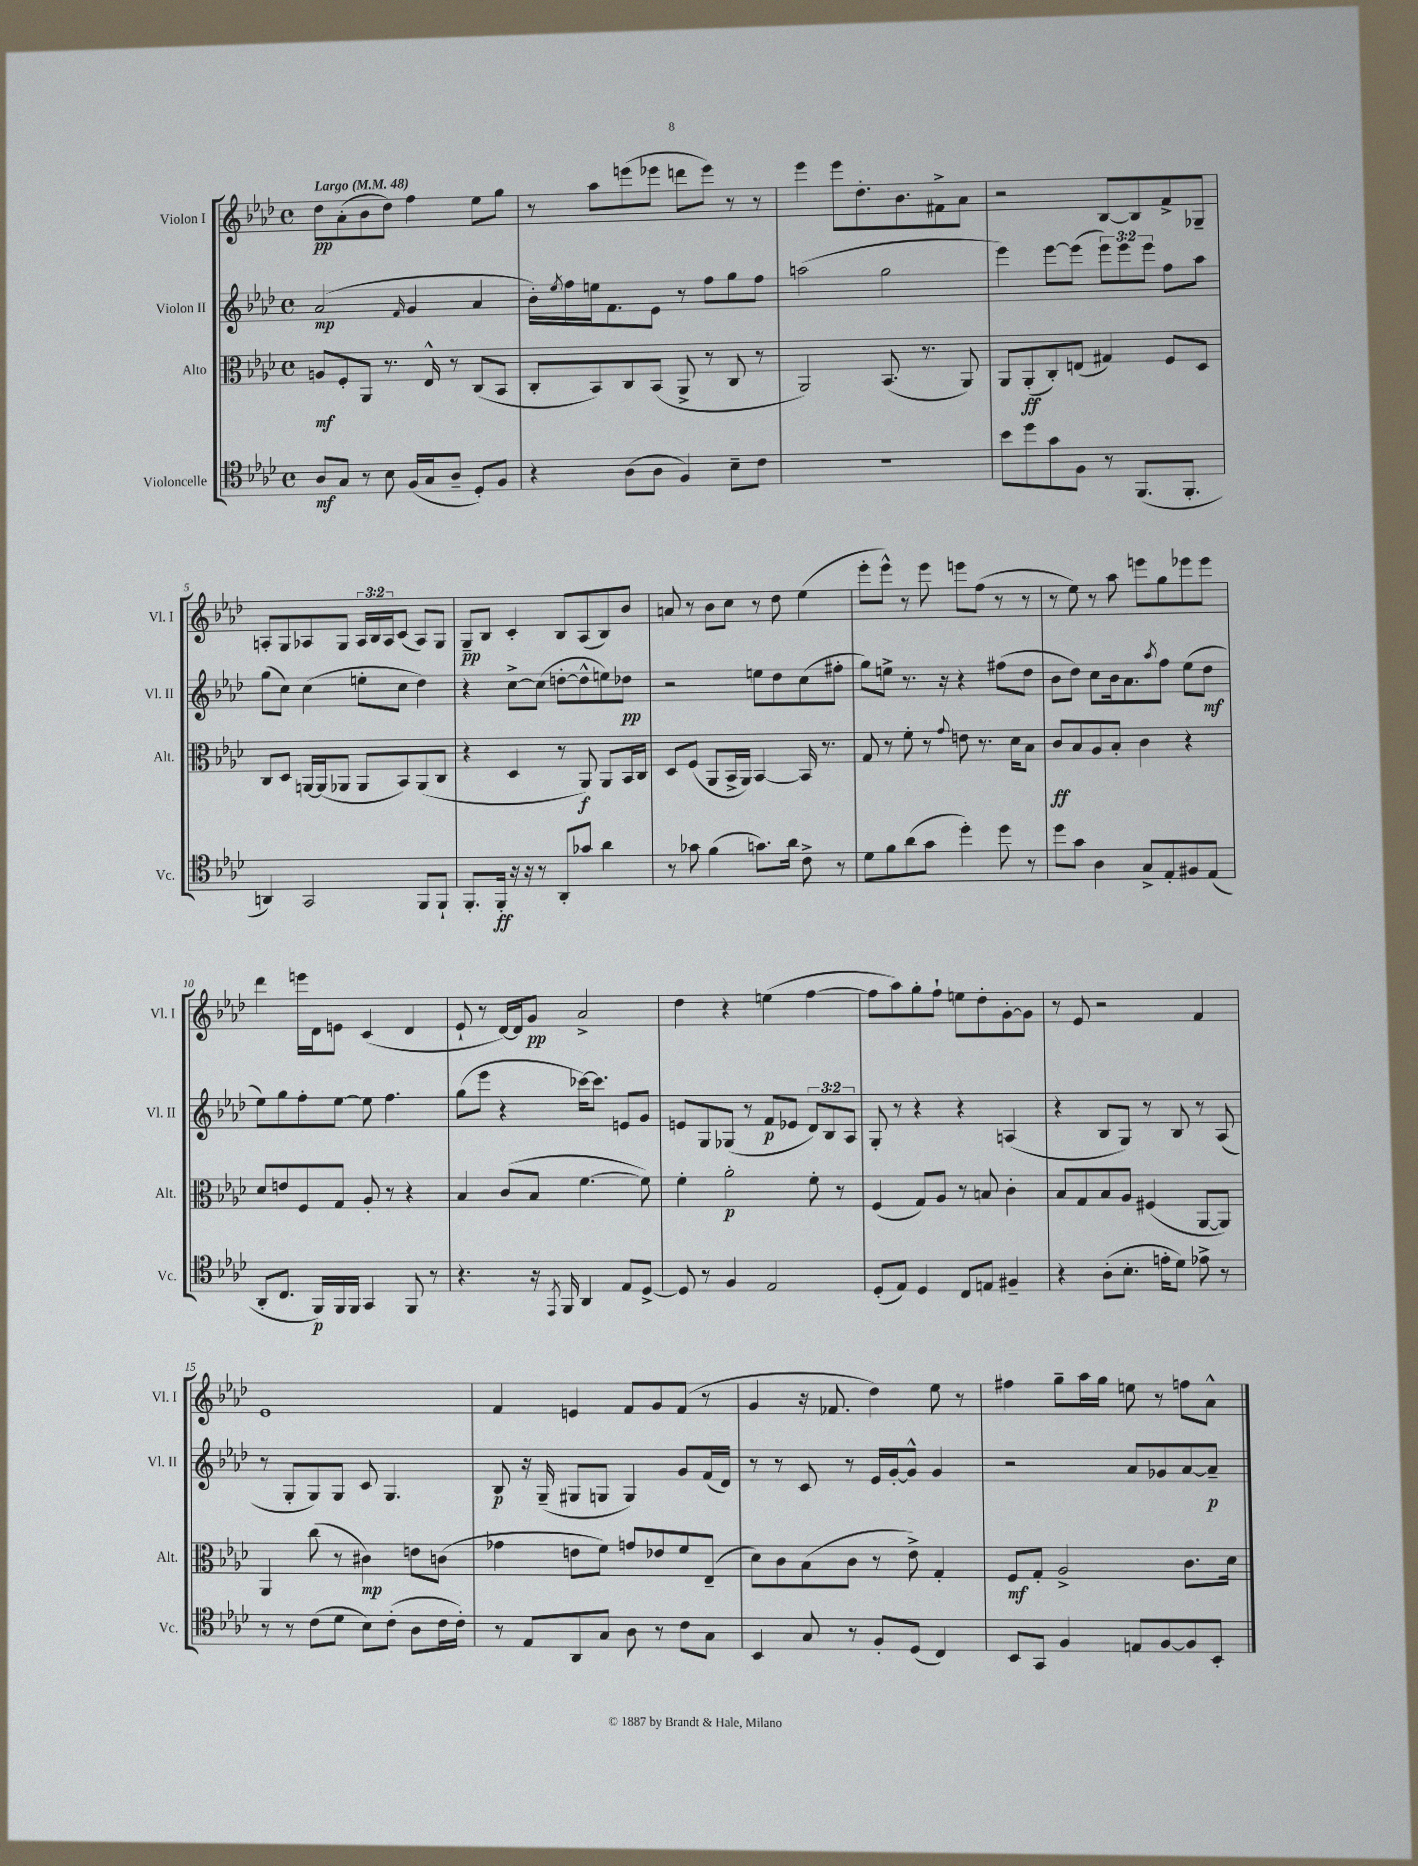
<<
\new StaffGroup <<
\new Staff = "s0" \with { instrumentName = "Violon I" shortInstrumentName = "Vl. I" } {
    \clef treble \key aes \major \defaultTimeSignature \time 4/4 \override Staff.TupletNumber.text = #tuplet-number::calc-fraction-text \tempo "Largo" 4 = 48
    des''8\pp aes'8-.( bes'8 des''8) f''4 ees''8 g''8 |
    r8 aes''8 e'''8( ees'''8 d'''8 ees'''8) r8 r8 |
    ees'''4 ees'''8 des''8.-. bes'8. fis'8-> aes'8 |
    r2 bes8~ bes8 f'8-> ges8-- |
    a8-. g8 aes8 g8 \tuplet 3/2 { aes16 bes16 aes16 } c'8( aes8) g8 |
    g8--\pp bes8 c'4-. bes8 aes8( bes8) bes'8 |
    a'8 r8 bes'8 c''8 r8 des''8 ees''4( |
    ees'''8-. ees'''8-^) r8 ees'''8 e'''8 f''8( r8 r8 |
    r8 ees''8) r8 aes''8 e'''8 g''8 ees'''8 ees'''8 |
    des'''4 e'''16 des'16 e'8 c'4( des'4 |
    ees'8-! r8 des'16~) des'16 g'8\pp aes'2-> |
    des''4 r4 e''4( f''4~ |
    f''8 aes''8) g''8-. f''8-! e''8 des''8-. g'8~-. g'8 |
    r8 ees'8 r2 f'4 |
    ees'1 |
    f'4 e'4 f'8 g'8 f'8( r8 |
    g'4 r16 fes'8. des''4) ees''8 r8 |
    fis''4 g''8-- aes''16 g''16 e''8 r8 f''8 aes'8-^ \bar "|." |
}
\new Staff = "s1" \with { instrumentName = "Violon II" shortInstrumentName = "Vl. II" } {
    \clef treble \key aes \major \defaultTimeSignature \time 4/4 \override Staff.TupletNumber.text = #tuplet-number::calc-fraction-text
    aes'2\mp( \grace { f'16 } g'4 aes'4 |
    bes'16-.) \acciaccatura { ees''8 } f''16 e''16 f'8. ees'8 r8 f''8 g''8 f''8 |
    a''2( g''2 |
    ees'''4) ees'''8~ ees'''8( \tuplet 3/2 { ees'''8) ees'''8 ees'''8 } f''8 aes''8 |
    g''8( c''8) c''4( e''8-. c''8 des''4) |
    r4 c''8~-> c''8( d''8~-. d''8-^ e''8) des''8\pp |
    r2 e''8 des''8 c''8( fis''8-. |
    g''8) e''8-> r8. r16 r4 fis''8( des''8 |
    bes'8 des''8) c''8 bes'16 aes'8. \acciaccatura { aes''8 } f''8 ees''8( des''8\mf |
    ees''8) g''8 f''8-. ees''8~ ees''8 f''4. |
    g''8( ees'''8 r4 ces'''16~) ces'''8. e'8 g'8 |
    e'8 g8 ges8( r8 f'8\p ees'8 \tuplet 3/2 { des'8) bes8 aes8 } |
    g8-. r8 r4 r4 a4( |
    r4 bes8 g8) r8 bes8 r8 aes8( |
    r8 g8-. g8) g8 c'8 g4. |
    bes8\p r16 g16--( gis8 g8 g4) g'8 f'16( des'16) |
    r8 r8 c'8 r8 ees'16 g'16~-. g'8-^ g'4 |
    r2 aes'8 ges'8 aes'8~ aes'8--\p \bar "|." |
}
\new Staff = "s2" \with { instrumentName = "Alto" shortInstrumentName = "Alt." } {
    \clef alto \key aes \major \defaultTimeSignature \time 4/4
    a8\mf f8-. aes,8 r8. ees16-^ r8 c8( bes,8 |
    c8-. bes,8) c8 bes,8( aes,8-> r8 c8 r8 |
    aes,2) bes,8.( r8. aes,8) |
    aes,8 aes,8-.\ff( c8-.) e8( gis4) f8 des8 |
    c8 des8 a,16~ a,16( aes,8 aes,8 bes,8) aes,8( c8 |
    r4 des4 r8 aes,8\f) aes,8 bes,16 c16 |
    des8 f8( aes,8 bes,16-> aes,16) bes,4~ bes,16 r8. |
    g8 r8 f'8-. r8 \appoggiatura { g'8 } e'8 r8. des'16 bes8 |
    c'8\ff bes8 aes8 bes8-. c'4 r4 |
    des'8 e'8 f8 g8 aes8-. r8 r4 |
    bes4 c'8( bes8 f'4.~ f'8) |
    f'4-. aes'2-.\p f'8-. r8 |
    f4( g8) aes8 r8 b8 c'4-. |
    bes8 g8 bes8 aes8 fis4( aes,8~ aes,8) |
    aes,4 c''8( r8 cis'4\mp) e'8 c'8( |
    ges'4 e'8 f'8) g'8 ees'8 f'8 ees8--( |
    des'8) c'8 bes8( c'8 r8 ees'8->) g4-. |
    f8\mf g8-. aes2-> c'8. des'16 \bar "|." |
}
\new Staff = "s3" \with { instrumentName = "Violoncelle" shortInstrumentName = "Vc." } {
    \clef tenor \key aes \major \defaultTimeSignature \time 4/4
    aes8\mf g8 r8 bes8 f16( g16 aes8-- des8-.) f8 |
    r4 aes8( aes8 f4) bes8-- c'8 |
    R1 |
    bes'8 des''8 g'8 f8 r8 f,8.( f,8.-. |
    a,4) g,2 f,8 f,8-! |
    f,8.-. f,16-.\ff r16 r16 r8 aes,8-. ges'8 aes'4 |
    r8 ges'8 f'4( g'8.) aes'16 c'8-> r8 |
    des'8 f'8 aes'8( g'8 des''4-.) des''8 r8 |
    des''8 g'8 aes4 g8-> ees8-. fis8 ees8( |
    aes,8-. c8. f,16\p) f,16 f,16 g,4 f,8 r8 |
    r4. r16 \acciaccatura { ees,8 } f,16 aes,4 ees8 des8~-> |
    des8 r8 f4 ees2 |
    des8-.( ees8) des4 c8 e8 fis4-- |
    r4 aes8-.( bes8.-. e'16-. des'8) ees'8-> r8 |
    r8 r8 c'8( des'8 bes8) c'8-.( aes8 c'16 c'16-.) |
    r8 ees8 aes,8 g8 aes8 r8 c'8 g8 |
    bes,4 g8 r8 f8-. des8( c4) |
    bes,8 g,8 f4 e8 f8~ f8 bes,8-. \bar "|." |
}
>>
>>
